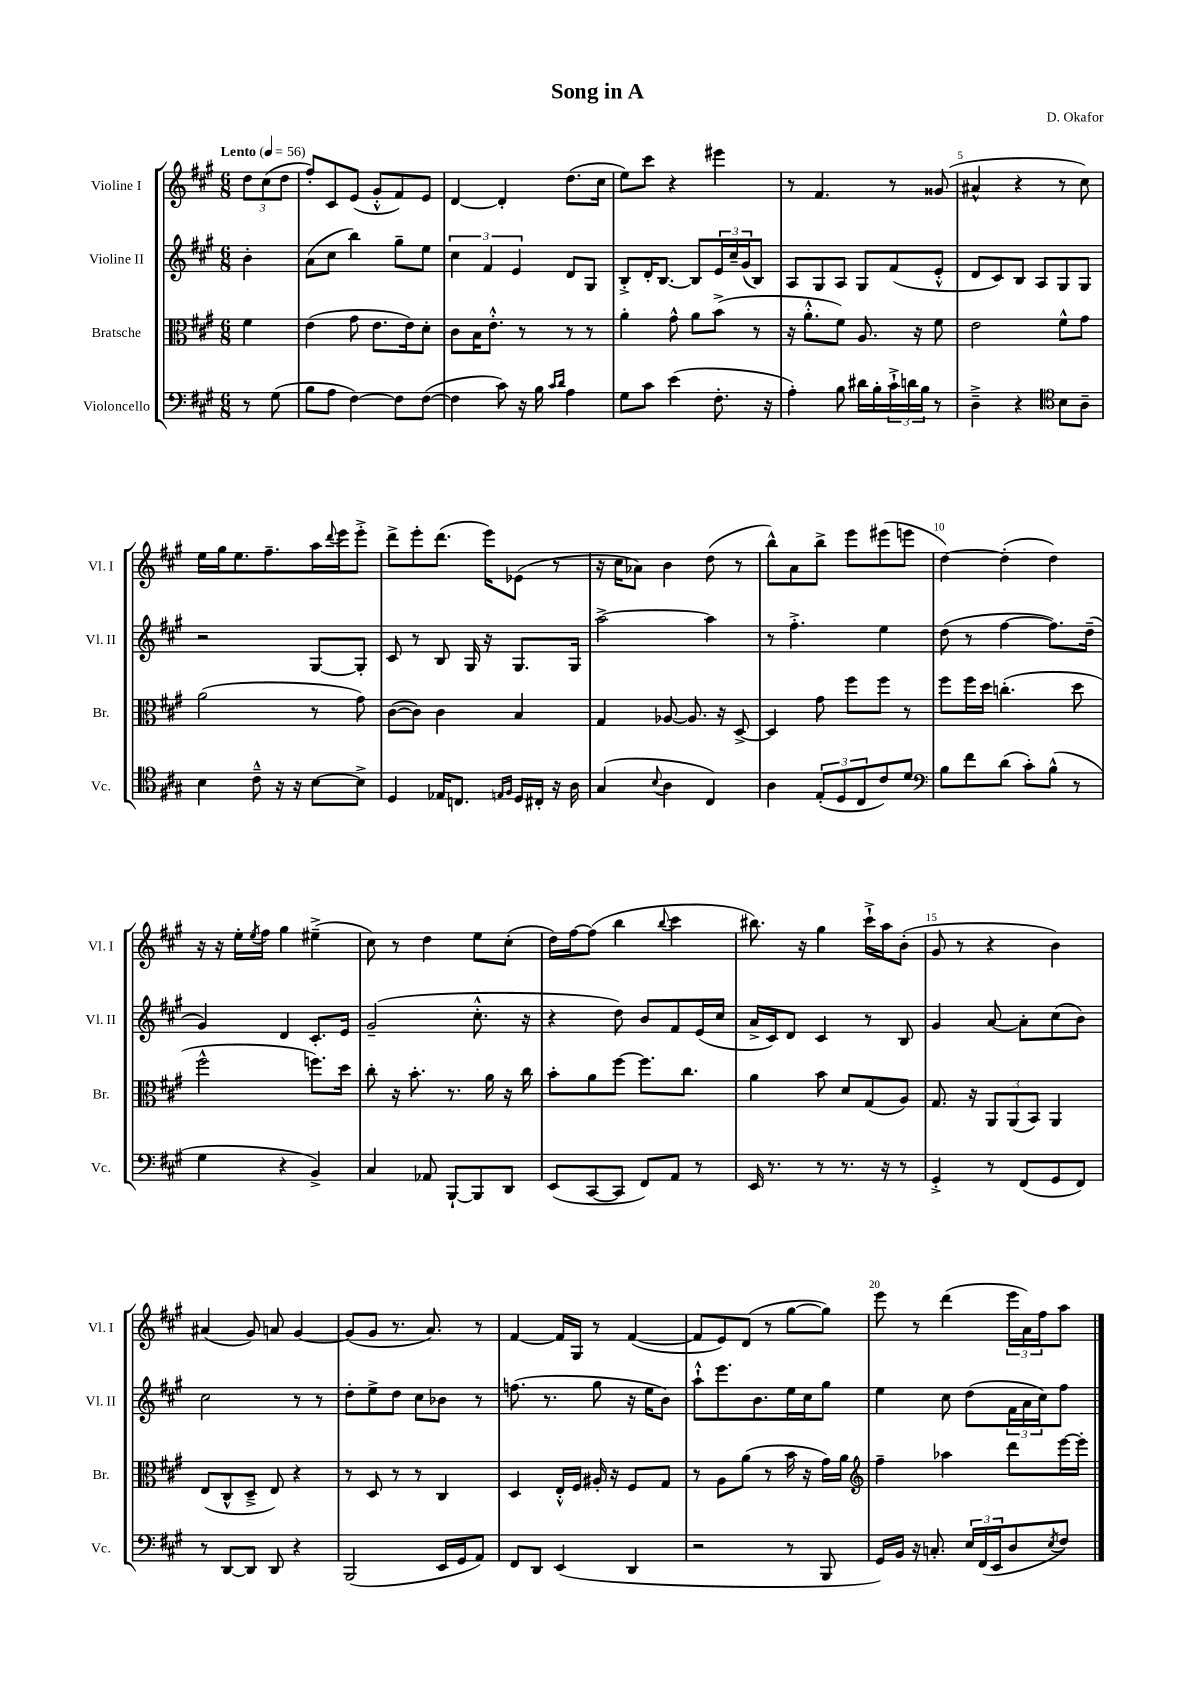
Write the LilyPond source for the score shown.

\header { title = "Song in A" composer = "D. Okafor" }
<<
\new StaffGroup <<
\new Staff = "s0" \with { instrumentName = "Violine I" shortInstrumentName = "Vl. I" } {
    \clef treble \key a \major \numericTimeSignature \time 6/8 \partial 4 \tempo "Lento" 4 = 56
    \tuplet 3/2 { d''8 cis''8( d''8 } |
    fis''8-.) cis'8 e'8( gis'8-.-^ fis'8) e'8 |
    d'4~ d'4-. d''8.( cis''16 |
    e''8) cis'''8 r4 eis'''4 |
    r8 fis'4. r8 gisis'8( |
    ais'4-^ r4 r8 cis''8) |
    e''16 gis''16 e''8. fis''8.-- a''16 \appoggiatura { d'''8 } e'''16 e'''8-.-> |
    d'''8-> e'''8-. d'''8.( e'''16) ees'8( r8 |
    r16 cis''16 aes'8) b'4 d''8( r8 |
    b''8-^) a'8 b''8-> e'''8 eis'''8( e'''8 |
    d''4~) d''4-.( d''4) |
    r16 r16 e''16-. \acciaccatura { e''8 } fis''16 gis''4 eis''4--->( |
    cis''8) r8 d''4 e''8 cis''8-.( |
    d''16) fis''16~ fis''8( b''4 \appoggiatura { b''8 } cis'''4 |
    bis''8.) r16 gis''4 cis'''16-!-> a''16 b'8-.( |
    gis'8 r8 r4 b'4) |
    ais'4( gis'8) a'8 gis'4~ |
    gis'8( gis'8 r8. a'8.) r8 |
    fis'4~ fis'16 gis16 r8 fis'4~( |
    fis'8 e'8) d'8( r8 gis''8~ gis''8) |
    e'''8 r8 d'''4( \tuplet 3/2 { e'''16 a'16) fis''16 } a''8 \bar "|." |
}
\new Staff = "s1" \with { instrumentName = "Violine II" shortInstrumentName = "Vl. II" } {
    \clef treble \key a \major \numericTimeSignature \time 6/8 \partial 4
    b'4-. |
    a'8( cis''8 b''4) gis''8-- e''8 |
    \tuplet 3/2 { cis''4 fis'4 e'4 } d'8 gis8 |
    b8-.-> d'16-. b8.~ b8 \tuplet 3/2 { e'16 cis''16-- gis'16( } b8) |
    a8 gis8 a8 gis8 fis'8( e'8-.-^ |
    d'8 cis'8) b8 a8 gis8 gis8 |
    r2 gis8~ gis8-. |
    cis'8 r8 b8 gis16 r16 gis8. gis16 |
    a''2~-> a''4 |
    r8 fis''4.-.-> e''4 |
    d''8( r8 fis''4~ fis''8.) d''16--( |
    gis'4) d'4 cis'8.-. e'16 |
    gis'2--( cis''8.-.-^ r16 |
    r4 d''8) b'8 fis'8 e'16( cis''16 |
    a'16-> cis'16) d'8 cis'4 r8 b8 |
    gis'4 a'8~ a'8-. cis''8( b'8) |
    cis''2 r8 r8 |
    d''8-. e''8-> d''8 cis''8 bes'8 r8 |
    f''8.( r8. gis''8 r16 e''16 b'8) |
    a''8-!-^ e'''8. b'8. e''16 cis''16 gis''8 |
    e''4 cis''8 d''8( \tuplet 3/2 { fis'16 a'16 cis''16) } fis''8 \bar "|." |
}
\new Staff = "s2" \with { instrumentName = "Bratsche" shortInstrumentName = "Br." } {
    \clef alto \key a \major \numericTimeSignature \time 6/8 \partial 4
    fis'4 |
    e'4( gis'8 e'8. e'16) d'8-. |
    cis'8 b16 e'8.-.-^ r8 r8 r8 |
    a'4-. gis'8-^ a'8 b'8->( r8 |
    r16 a'8.-.-^ fis'8) a8. r16 fis'8 |
    e'2 fis'8-^ gis'8 |
    a'2( r8 gis'8) |
    cis'8~( cis'8) cis'4 b4 |
    gis4 aes8~ aes8. r16 d8~-> |
    d4 gis'8 fis''8 fis''8 r8 |
    fis''8 fis''16 d''16 c''4.-.( d''8 |
    fis''2-^ f''8.) d''16 |
    cis''8-. r16 b'8.-. r8. a'16 r16 cis''16 |
    b'8-. a'8 fis''8~ fis''8. cis''8. |
    a'4 b'8 d'8 gis8( a8) |
    gis8. r16 \tuplet 3/2 { a,8 a,8( b,8) } a,4 |
    e8( cis8-^ d8---> e8) r4 |
    r8 d8 r8 r8 cis4 |
    d4 e16-.-^ fis16 ais16-. r16 fis8 gis8 |
    r8 a8 a'8( r8 b'16 r16 gis'16) a'16 |
    \clef treble fis''4-- aes''4 d'''8 e'''16~ e'''16-. \bar "|." |
}
\new Staff = "s3" \with { instrumentName = "Violoncello" shortInstrumentName = "Vc." } {
    \clef bass \key a \major \numericTimeSignature \time 6/8 \partial 4
    r8 gis8( |
    b8 a8 fis4~) fis8 fis8~( |
    fis4 cis'8) r16 b16 \grace { cis'16 d'16 } a4 |
    gis8 cis'8 e'4( fis8.-. r16 |
    a4-.) b8 dis'16 b16-. \tuplet 3/2 { cis'16-!-> d'16 b16 } r8 |
    d4---> r4 \clef tenor b8 a8-- |
    b4 cis'8---^ r16 r16 b8~ b8-> |
    d4 ees16 c8. \grace { e16 fis16 } d16 cis16-. r16 a16 |
    gis4( \appoggiatura { b8 } a4 cis4) |
    a4 \tuplet 3/2 { e8-.( d8 cis8 } cis'8) d'8 |
    \clef bass b8 fis'8 d'8( cis'8-.) b8-^( r8 |
    gis4 r4 b,4->) |
    cis4 aes,8 b,,8~-! b,,8 d,8 |
    e,8( cis,8~ cis,8 fis,8) a,8 r8 |
    e,16 r8. r8 r8. r16 r8 |
    gis,4-.-> r8 fis,8( gis,8 fis,8) |
    r8 d,8~ d,8 d,8 r4 |
    b,,2( e,16 gis,16 a,8) |
    fis,8 d,8 e,4( d,4 |
    r2 r8 b,,8 |
    gis,16) b,16 r16 c8.-. \tuplet 3/2 { e16 fis,16( e,16 } d8 \acciaccatura { e8 } fis8) \bar "|." |
}
>>
>>
\layout { \context { \Score \override BarNumber.break-visibility = ##(#f #t #t) barNumberVisibility = #(every-nth-bar-number-visible 5) } }
